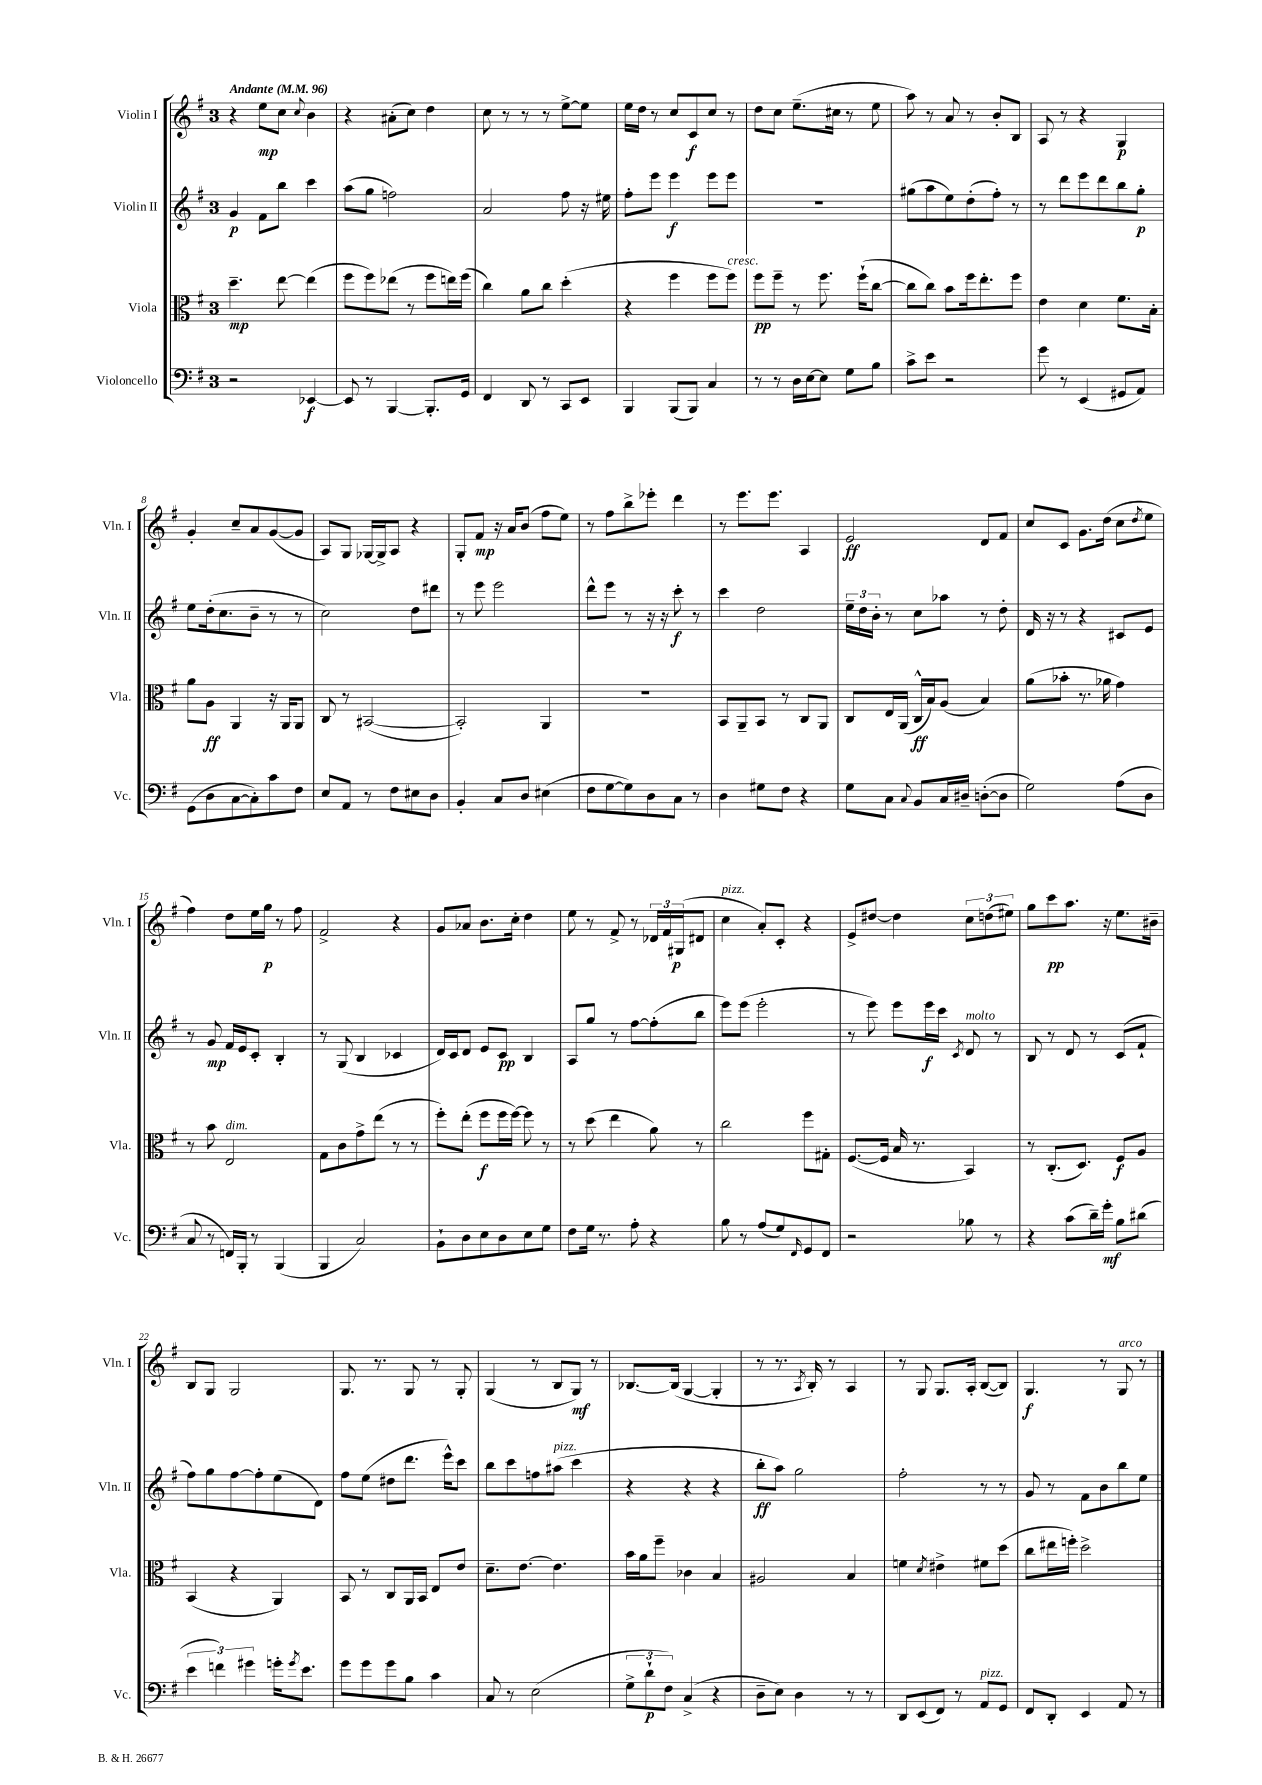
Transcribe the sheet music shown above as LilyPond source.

<<
\new StaffGroup <<
\new Staff = "s0" \with { instrumentName = "Violin I" shortInstrumentName = "Vln. I" } {
    \clef treble \key g \major \once \override Staff.TimeSignature.style = #'single-digit \time 3/4 \tempo "Andante" 4 = 96
    r4 e''8\mp c''8 \appoggiatura { c''8 } b'4 |
    r4 ais'8-.( c''8) d''4 |
    c''8 r8 r8 r8 e''8~-> e''8 |
    e''16 d''16 r8 c''8 c'8\f c''8 r8 |
    d''8 c''8 e''8.--( cis''16 r8 e''8 |
    a''8) r8 a'8 r8 b'8-. b8 |
    a8 r8 r4 g4\p |
    g'4-. c''8-- a'8 g'8~( g'8 |
    a8) g8 ges16~ ges16-> a8 r4 |
    g8-. fis'8\mp r16 a'16 b'8( fis''8 e''8) |
    r8 fis''8 b''8-> ees'''8-. d'''4 |
    r8 e'''8. e'''8. a4 |
    e'2\ff d'8 fis'8 |
    c''8 c'8 g'8. d''16( c''8 \acciaccatura { d''8 } e''8 |
    fis''4) d''8 e''16 g''16\p r8 fis''8 |
    fis'2-> r4 |
    g'8 aes'8 b'8. c''16-. d''4 |
    e''8 r8 fis'8-> r8 \tuplet 3/2 { des'16 fis'16 gis16\p( } dis'8 |
    c''4^\markup { \italic "pizz." } a'8-.) c'8-. r4 |
    e'8-> dis''8~ dis''4 \tuplet 3/2 { c''8 d''8( eis''8) } |
    g''8 c'''8\pp a''8. r16 e''8. bis'16-- |
    b8 g8 g2 |
    g8. r8. g8 r8 g8-. |
    g4( r8 b8 g8\mf) r8 |
    bes8.~ bes16( g4~ g4-. |
    r8 r8. \acciaccatura { a8 } b16-.) r8 a4 |
    r8 g8 g8. a16-. b8~( b8) |
    g4.\f r8 g8^\markup { \italic "arco" } r8 \bar "|." |
}
\new Staff = "s1" \with { instrumentName = "Violin II" shortInstrumentName = "Vln. II" } {
    \clef treble \key g \major \once \override Staff.TimeSignature.style = #'single-digit \time 3/4
    g'4\p fis'8 b''8 c'''4 |
    a''8( g''8 f''2) |
    a'2 fis''8 r16 eis''16 |
    fis''8-. e'''8 e'''4\f e'''8 e'''8 |
    R2. |
    gis''8( a''8 e''8) d''8-.( fis''8-.) r8 |
    r8 d'''8 e'''8 d'''8 b''8 g''8-.\p |
    e''8 d''16-.( c''8. b'8-- r8 r8 |
    c''2) d''8 dis'''8 |
    r8 e'''8 e'''2 |
    d'''8-^ e'''8 r8 r16 r16 c'''8-.\f r8 |
    c'''4 d''2 |
    \tuplet 3/2 { e''16-- d''16 b'16-. } r8 c''8 aes''8 r8 d''8-. |
    d'16 r16 r8 r4 cis'8 e'8 |
    r8 g'8\mp fis'16 e'16 c'8-. b4-. |
    r8 g8( b4 ces'4 |
    d'16) c'16 d'8 e'8 c'8\pp b4 |
    a8 g''8 r8 fis''8~ fis''8-.( b''8 |
    e'''8) e'''8( e'''2-. |
    r8 e'''8) e'''8 e'''16\f c'''16 \acciaccatura { c'8 } d'8^\markup { \italic "molto" } r8 |
    b8 r8 d'8 r8 c'8( fis'8-! |
    fis''8) g''8 fis''8~ fis''8-. e''8( d'8) |
    fis''8 e''8( dis''8 d'''8. e'''16-^) c'''8 |
    b''8 c'''8 f''8 ais''8^\markup { \italic "pizz." }( c'''4 |
    r4 r4 r4 |
    b''8-.\ff a''8) g''2 |
    fis''2-. r8 r8 |
    g'8 r8 fis'8 b'8 b''8 e''8 \bar "|." |
}
\new Staff = "s2" \with { instrumentName = "Viola" shortInstrumentName = "Vla." } {
    \clef alto \key g \major \once \override Staff.TimeSignature.style = #'single-digit \time 3/4
    d''4.--\mp e''8~ e''4( |
    fis''8 fis''8) ees''8( r8 fis''8 e''16) fis''16( |
    c''4) a'8 c''8 d''4-.( |
    r4 fis''4 fis''8 fis''8^\markup { \italic "cresc." }) |
    fis''8\pp fis''8-- r8 fis''8. fis''16-!( c''8~ |
    c''8 c''8) b'8 fis''16 e''8.-. fis''8 |
    e'4 d'4 fis'8. b16-. |
    a'8 a8\ff a,4 r16 a,16 a,8 |
    c8 r8 bis,2~( |
    bis,2-.) a,4 |
    R2. |
    b,8 a,8-- b,8 r8 c8 a,8 |
    c8 e16 a,16( c16-^\ff b16) a8( b4) |
    a'8( bes'8-. r8. aes'16 g'4) |
    r8 b'8 e2^\markup { \italic "dim." } |
    g8 c'8 g'8-> e''8( r8 r8 |
    fis''8-.) e''8-.( fis''8\f fis''16 fis''16~) fis''8 r8 |
    r8 d''8( e''4 a'8) r8 |
    c''2 fis''8 gis8-. |
    fis8.~( fis16 b16 r8. b,4) |
    r8 c8.-.( d8.) fis8\f a8 |
    b,4( r4 a,4) |
    b,8 r8 c8 a,16 b,16 e8 e'8 |
    d'8.-- e'8.~ e'4. |
    b'16 a'16 fis''8-- ces'4 b4 |
    ais2 b4 |
    f'4 \acciaccatura { d'8 } eis'4-> fis'8 d''8( |
    c''8 eis''16 f''16-.) d''2-> \bar "|." |
}
\new Staff = "s3" \with { instrumentName = "Violoncello" shortInstrumentName = "Vc." } {
    \clef bass \key g \major \once \override Staff.TimeSignature.style = #'single-digit \time 3/4
    r2 ees,4~\f |
    ees,8 r8 b,,4~ b,,8.-. g,16 |
    fis,4 d,8 r8 c,8 e,8 |
    b,,4 b,,8( b,,8) c4 |
    r8 r8 d16 e16~ e8 g8 b8 |
    c'8-> e'8 r2 |
    g'8 r8 e,4( gis,8 a,8) |
    g,8( d8 c8~ c8-.) c'8 fis8 |
    e8 a,8 r8 fis8 eis8 d8 |
    b,4-. c8 d8 eis4( |
    fis8 g8~ g8) d8 c8 r8 |
    d4 gis8 fis8 r4 |
    g8 c8 \appoggiatura { c8 } b,8 c16 dis16-- d8~-.( d8 |
    g2) a8( d8 |
    c8 r8 f,16) b,,16-. r8 b,,4( |
    b,,4 c2) |
    b,8-! d8 e8 d8 e8 g8 |
    fis8 g16 r8. a8-. r4 |
    b8 r8 a8( g8) \grace { fis,16 } g,8 fis,8 |
    r2 bes8 r8 |
    r4 c'8( d'16--) g'16-.\mf b8 dis'8( |
    \tuplet 3/2 { e'4 f'4) gis'4 } g'16-. \acciaccatura { g'8 } e'8. |
    g'8 g'8 g'8 b8 c'4 |
    c8 r8 e2( |
    \tuplet 3/2 { g8-> d'8-!\p fis8) } c4->( r4 |
    d8-- e8) d4 r8 r8 |
    d,8 e,8( fis,8) r8 a,8^\markup { \italic "pizz." } g,8 |
    fis,8 d,8-. e,4 a,8 r8 \bar "|." |
}
>>
>>
